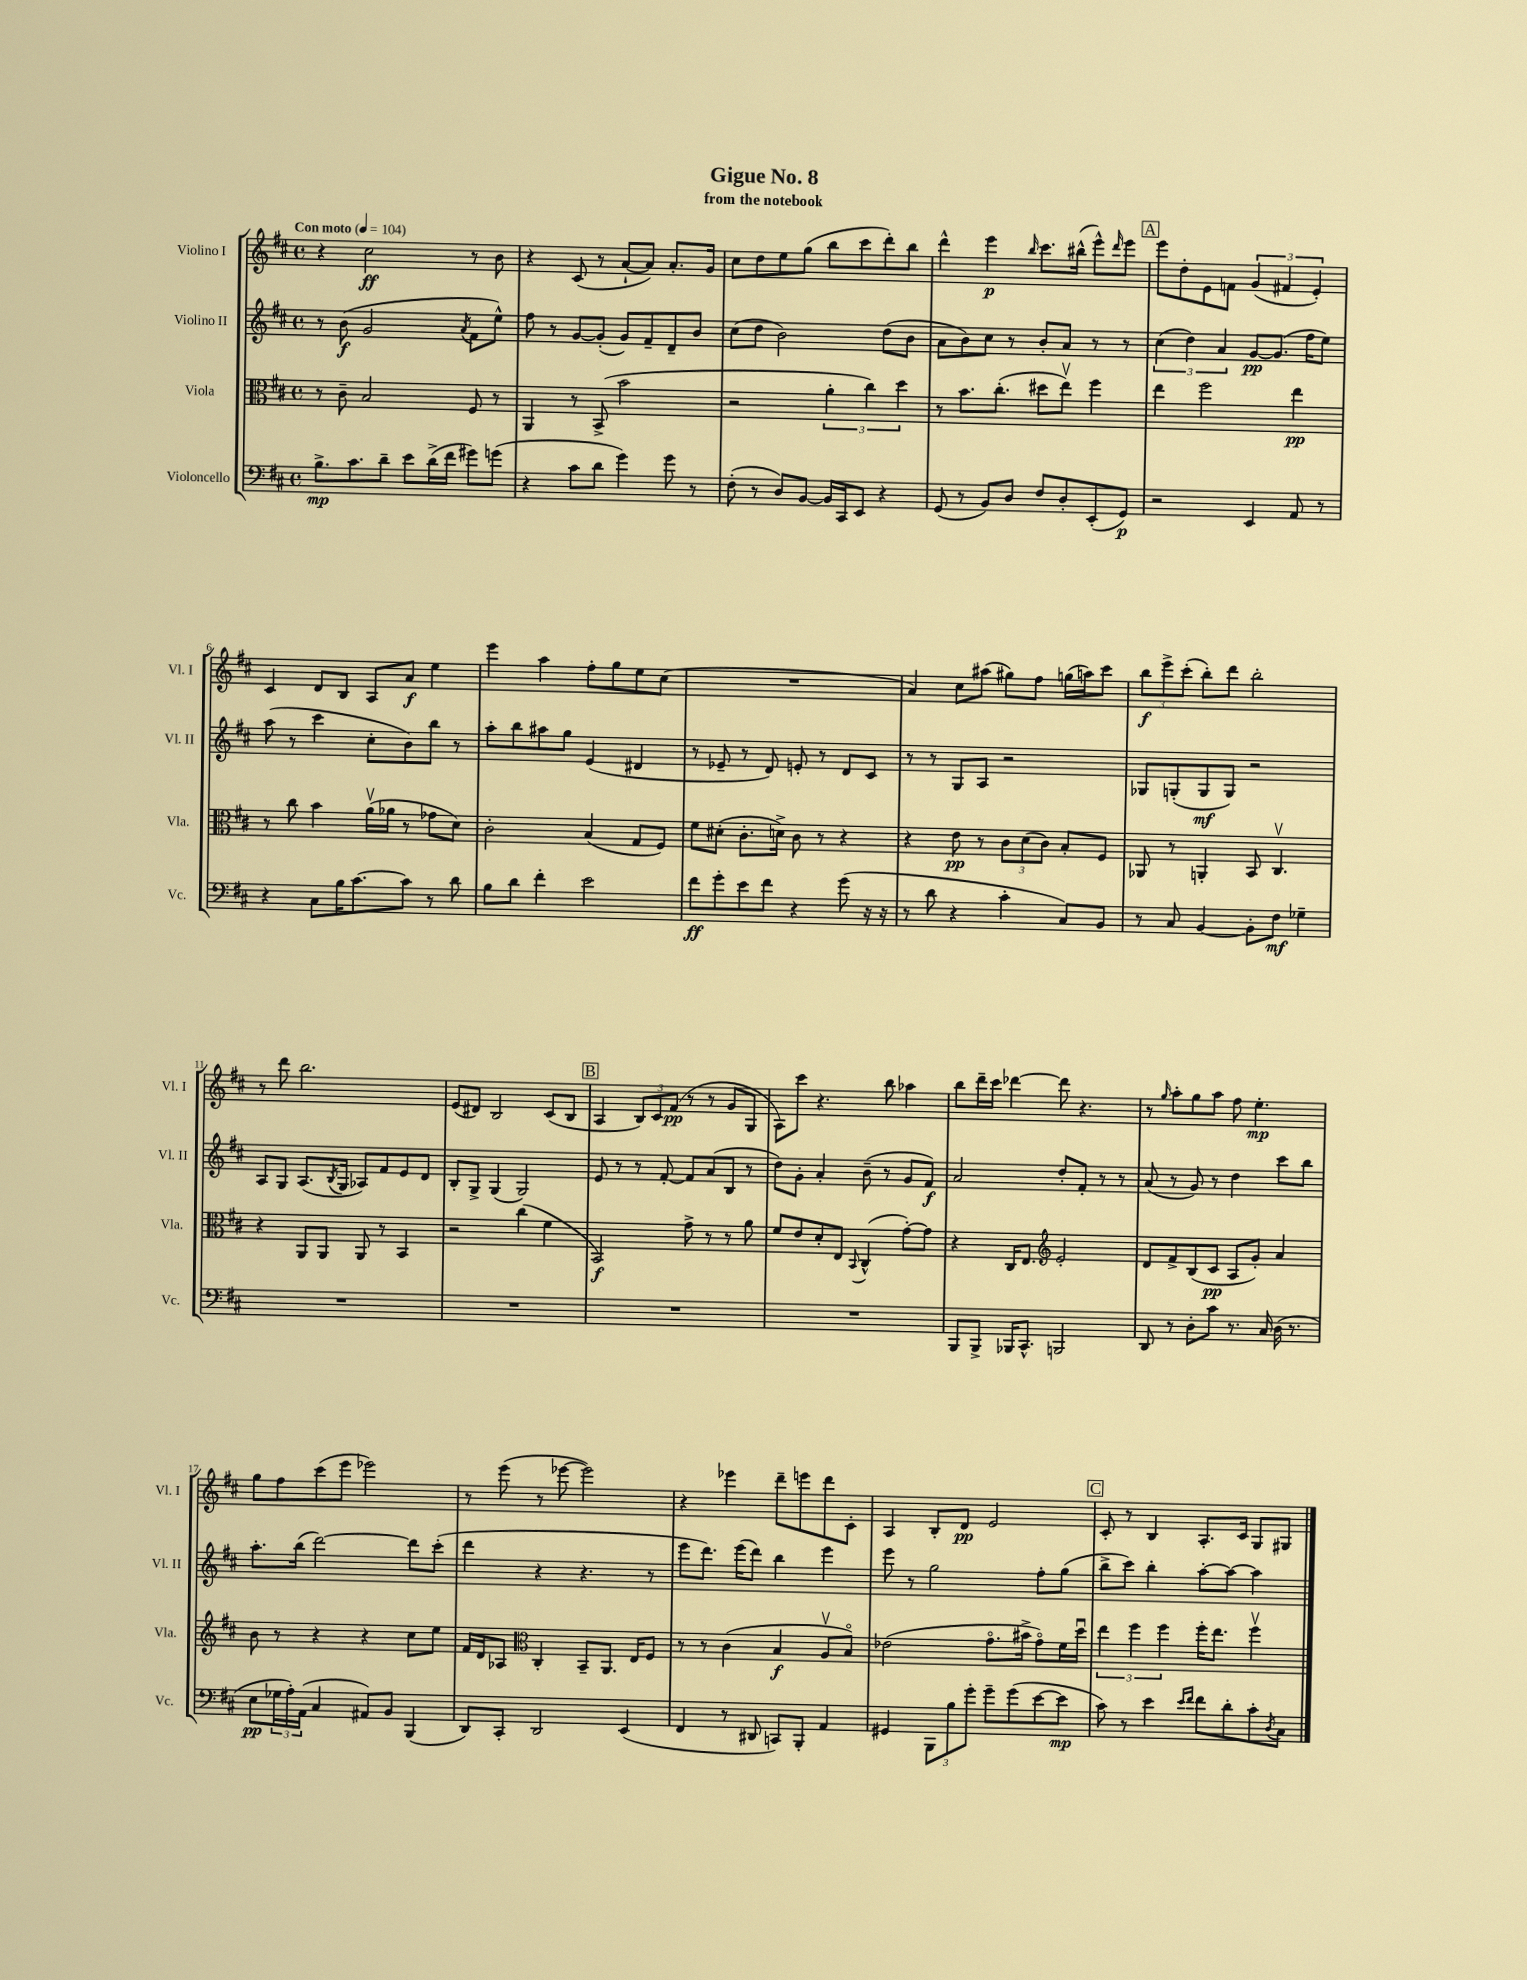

**kern	**kern	**kern	**kern
*staff4	*staff3	*staff2	*staff1
*clefF4	*clefC3	*clefG2	*clefG2
*k[f#c#]	*k[f#c#]	*k[f#c#]	*k[f#c#]
*M4/4	*M4/4	*M4/4	*M4/4
*met(c)	*met(c)	*met(c)	*met(c)
*MM104	*MM104	*MM104	*MM104
8.B^	8r	8r	4r
.	8c#~	(8b	.
8.c#	.	.	.
.	2B	2g	2cc#
8d~	.	.	.
8e	.	.	.
(16d^	.	.	.
16f#	.	.	.
.	.	8qa	.
8g#)	8F#	8f#	8r
(8g	8r	8ee^^)	8b
=	=	=	=
4r	4AA	8ff#	4r
.	.	8r	.
8c#	8r	[8g	(8c#
8d	(8BB^	(8g']	8r
4g)	2b	8g)	[8a`
.	.	8f#~	8a])
8g	.	8d~	8.a'
8r	.	8b	.
.	.	.	16g
=	=	=	=
(8F#'	2r	(8cc#	8cc#
8r	.	8dd	8dd
8D)	.	2b)	8ee
[8BB	.	.	(8gg
16BB]	6a'	.	8bb
16CC#	.	.	.
8EE	.	.	8ccc#
.	6cc#)	.	.
4r	.	(8dd	8ddd')
.	6dd	.	.
.	.	8b	8bb
=	=	=	=
(8GG	8r	8a	4ddd^^
8r	8.b	8b)	.
8BB)	.	8cc#	4eee
.	(8.cc#'	.	.
8D	.	8r	.
.	.	.	16qqbb
8F#	8dd#	8b'	8.ccc#
8D'	8eev)	8a	.
.	.	.	(16bb#^^
(8EE'	4ff#	8r	8eee^^)
.	.	.	16qqddd
8GG)	.	8r	8eee
=	=	=	=
2r	4ee	(6cc#	8eee
.	.	.	8dd'
.	.	6dd)	.
.	2ff#	.	8e
.	.	6a	.
.	.	.	8f
4EE	.	[8g	(6g
.	.	(8.g]	.
.	.	.	6f#
8AA	4ee	.	.
.	.	16ff#	.
.	.	.	6e')
8r	.	8ee)	.
=	=	=	=
4r	8r	(8aa	4c#
.	8cc#	8r	.
8C#	4b	4ccc#	8d
16B	.	.	8B
[8.c#	.	.	.
.	(16av	8cc#'	8A
.	16a-	.	.
8c#]	8r	8b)	8a
8r	8g-	8bb	4ee
8d	8d)	8r	.
=	=	=	=
8B	2c#'	8aa'	4eee
8d	.	8bb	.
4f#'	.	8aa#	4aa
.	.	8gg	.
2e	(4B	(4e	8ff#'
.	.	.	8gg
.	8G	4d#	8ee
.	8F#)	.	(8cc#
=	=	=	=
8f#	8f#	8r	1r
8g'	(8d#'	8e-~	.
8e	8.c#'	8r	.
8f#	.	8d)	.
.	16d^)	.	.
4r	8c#	8e'	.
.	8r	8r	.
(8g	4r	8d	.
16r	.	8c#	.
16r	.	.	.
=	=	=	=
8r	4r	8r	4a)
8d	.	8r	.
4r	8e	8G	8cc#
.	8r	8A	(8aa#
4c#'	12c#	2r	8gg#)
.	(12d	.	.
.	.	.	8ff#
.	12c#)	.	.
8C#)	8B'	.	(16gg
.	.	.	16aa)
8BB	8F#	.	8ccc#
=	=	=	=
8r	8AA-	8G-	12bb
.	.	.	12eee^
8C#	8r	(8G'	.
.	.	.	(12ccc#'
[4BB	4AA'	8G	8bb')
.	.	8G)	8ddd
8BB']	8BB	2r	2bb'
8F#	4.C#v	.	.
4G-~	.	.	.
=	=	=	=
1r	4r	8A	8r
.	.	8G	8ddd
.	8AA	(8.A	2.bb
.	8AA	.	.
.	.	8qB	.
.	.	16G	.
.	8AA	8A-)	.
.	8r	8f#	.
.	4BB	8e	.
.	.	8d	.
=	=	=	=
1r	2r	8B'	(8e
.	.	8G^	8d#)
.	.	(4G	2B
.	(4cc#	2G)	.
.	4f#	.	(8c#
.	.	.	8B
=	=	=	=
1r	2BB)	8e	4A
.	.	8r	.
.	.	8r	12B)
.	.	.	12c#
.	.	[8f#'	.
.	.	.	(12f#
.	8g^	8f#]	8r
.	8r	(8a	8r
.	8r	8B	8g
.	8a	8r	8G
=	=	=	=
1r	8f#	8dd)	8A)
.	8e	8g'	8ccc#
.	8d'	4a'	4.r
.	8E	.	.
.	8qqBB	.	.
.	(4C#^^	(8b~	.
.	.	8r	8bb
.	[8g')	8g	4aa-
.	8g]	8f#)	.
=	=	=	=
8BBB	4r	2a	8bb
8BBB^	.	.	16ddd~
.	.	.	16ccc#
16BBB-	16C#	.	[4ddd-
8.CC#^^	8.E	.	.
*	*clefG2	*	*
2BBB	2e'	8dd'	8ddd-]
.	.	8f#'	4.r
.	.	8r	.
.	.	8r	.
=	=	=	=
8DD	8d	(8a	8r
.	.	.	16qqgg
8r	8f#^	8r	8aa'
8D'	(8B	8g)	8gg
8c#	8c#	8r	8aa
8.r	8A	4dd	8ff#
.	8g')	.	4.ee'
16C#	.	.	.
(16D	4a	8ccc#	.
8.r	.	.	.
.	.	8bb	.
=	=	=	=
8E	8b	8.aa'	8gg
24G-	8r	.	8ff#
24A')	.	.	.
.	.	(16bb	.
(24AA	.	.	.
4C#	4r	[2ddd)	(8ccc#
.	.	.	8eee
8AA#)	4r	.	2eee-)
8BB	.	.	.
(4BBB	8cc#	8ddd]	.
.	8ee	(8ccc#'	.
=	=	=	=
8DD)	16f#	4ddd	8r
.	16d	.	.
8CC#'	8A-	.	(8eee
*	*clefC3	*	*
2DD	4C#'	4r	8r
.	.	.	[8eee-
.	8BB~	4.r	2eee-])
.	8.AA	.	.
(4EE	.	.	.
.	16E	.	.
.	8F#	8r	.
=	=	=	=
4FF#	8r	8eee	4r
.	8r	8.ddd)	.
8r	(4c#	.	4eee-
.	.	(16eee	.
8DD#	.	8ddd)	.
8CC)	4B	4bb	8ddd~
8BBB'	.	.	8eee
4AA	8Av	4eee	8ddd
.	8Bo)	.	8c#'
=	=	=	=
4GG#	(2e-	8eee	4A
.	.	8r	.
12BBB	.	2gg	8B'
12B	.	.	.
.	.	.	8d
12g'	.	.	.
8g~	8.go	.	2e
(8g	.	.	.
.	16b#^	.	.
[8e	8go)	8ff#'	.
8e]	16f#	(8gg	.
.	16ddu	.	.
=	=	=	=
8c#)	6ee	8bb^	8c#'
8r	.	8ccc#)	8r
.	6ff#	.	.
4e	.	4bb'	4B
.	6ff#	.	.
16qqe	.	.	.
16qqf#	.	.	.
8f#	16ff#'	[8aa'	8.A'
.	8.ee	.	.
8d'	.	8aa_	.
.	.	.	16c#
8c#'	4ff#v	4aa]	8G
8qD	.	.	.
8C#	.	.	8G#
==	==	==	==
*-	*-	*-	*-
